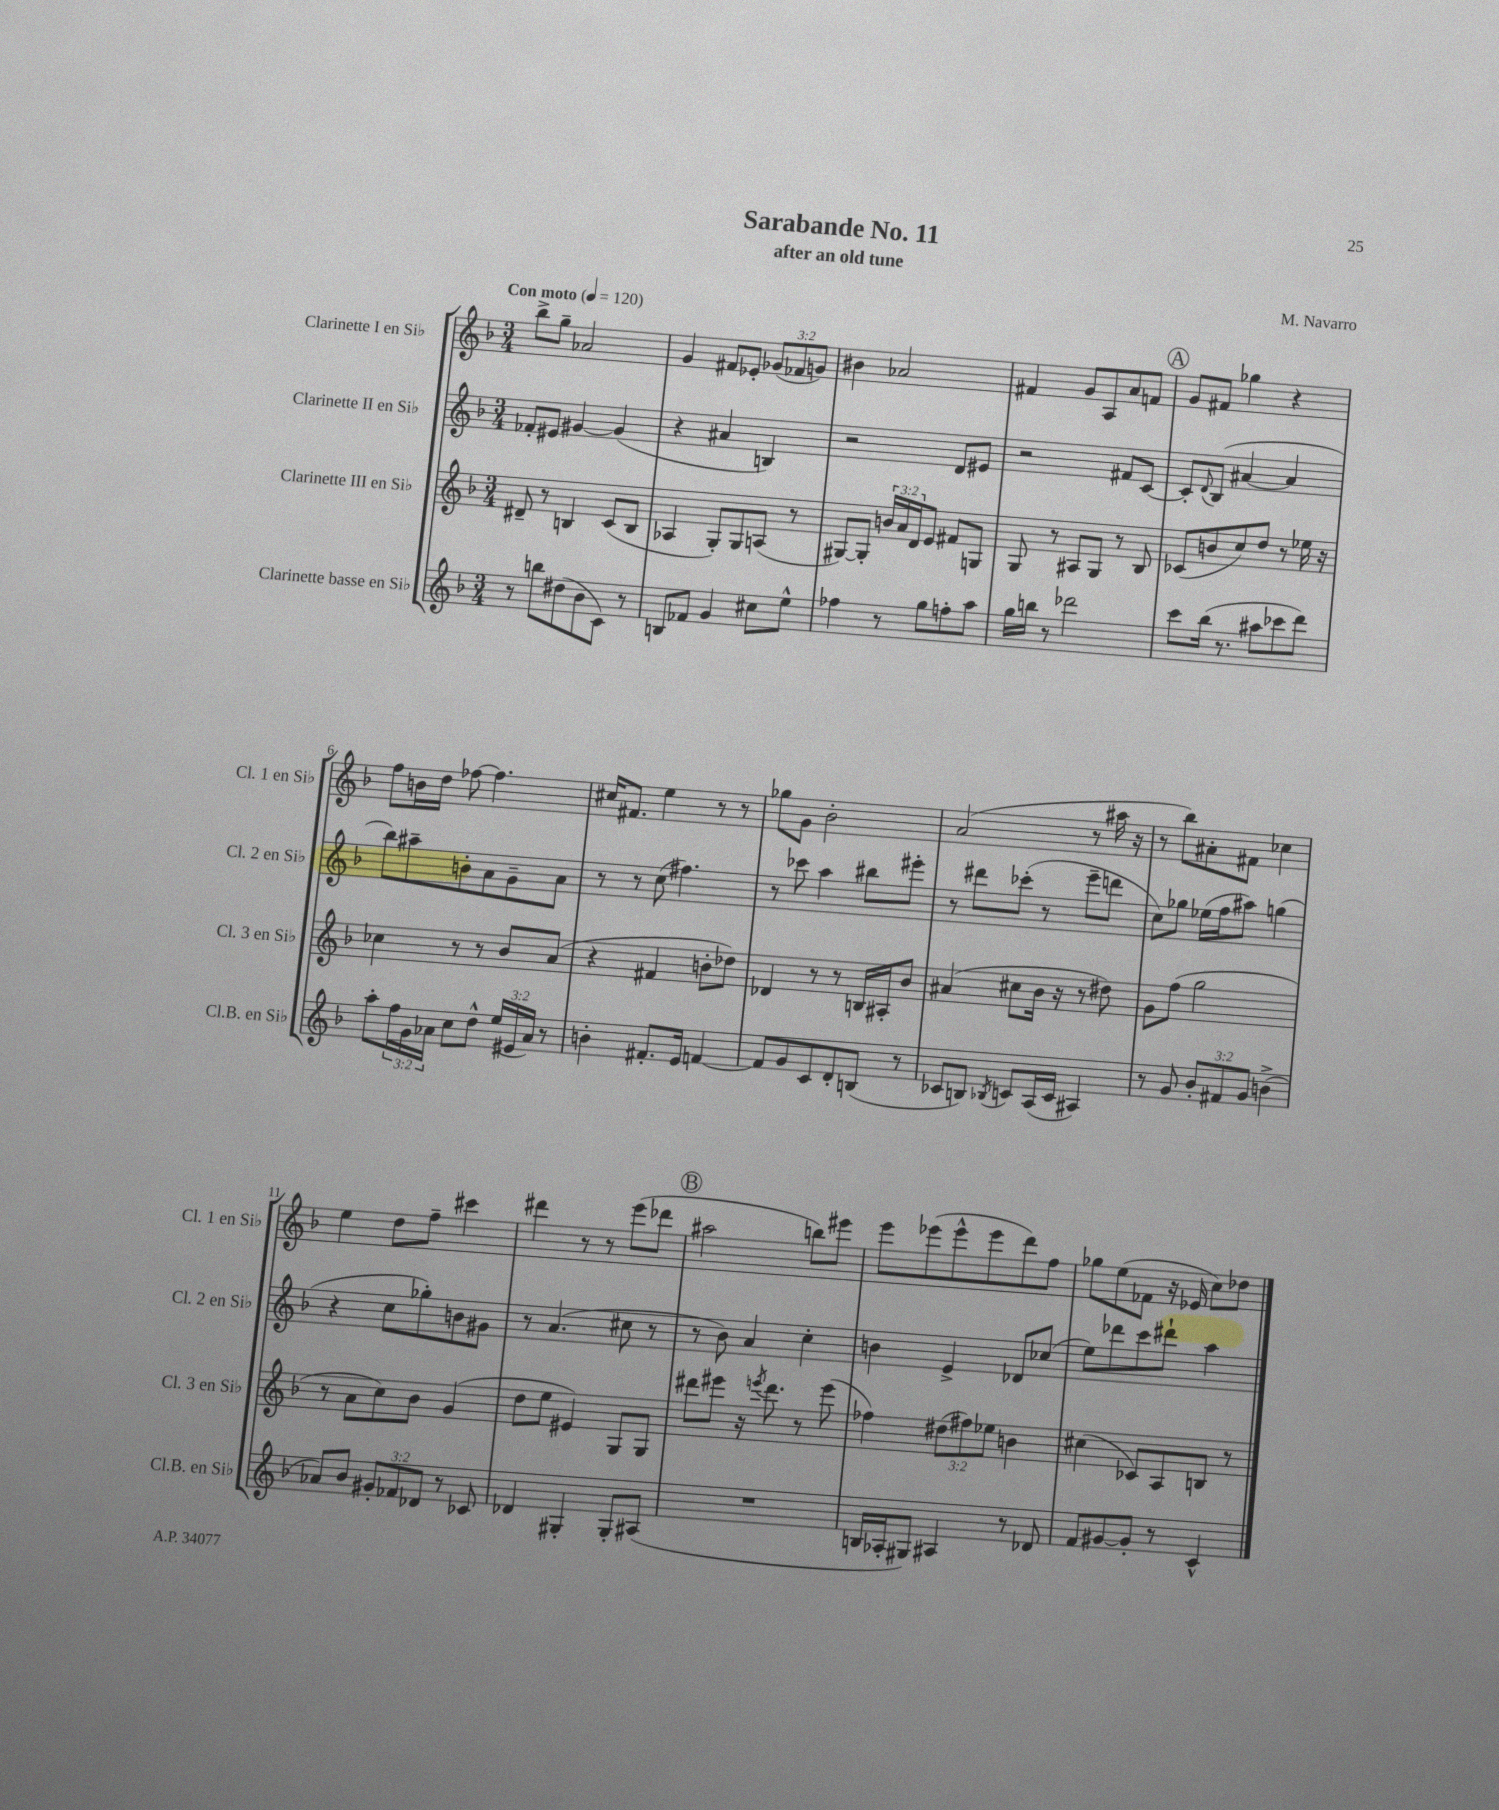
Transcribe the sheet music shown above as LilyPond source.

\header { title = "Sarabande No. 11" composer = "M. Navarro" subtitle = "after an old tune" }
<<
\new StaffGroup <<
\new Staff = "s0" \with { instrumentName = "Clarinette I en Sib" shortInstrumentName = "Cl. 1 en Sib" } {
    \clef treble \key f \major \numericTimeSignature \time 3/4 \override Staff.TupletNumber.text = #tuplet-number::calc-fraction-text \tempo "Con moto" 4 = 120
    bes''8-> g''8-- aes'2 |
    g'4 fis'8 ees'8-. \tuplet 3/2 { ges'8( fes'8 g'8) } |
    bis'4 aes'2 |
    fis'4 g'8 a8 a'8 f'8 |
    \mark \markup { \circle "A" } g'8 fis'8 ges''4 r4 |
    f''8 b'16 d''16 fes''8~ fes''4. |
    cis''16 fis'8. e''4 r8 r8 |
    ges''8 g'8 bes'2-. |
    a'2( r8 ais''16 r16 |
    r8 bes''8) ais'8-. fis'8 ces''4 |
    e''4 d''8 f''8-- cis'''4 |
    dis'''4 r8 r8 e'''8( des'''8 |
    \mark \markup { \circle "B" } ais''2 b''8) eis'''8 |
    e'''8 ees'''8( ees'''8-^ ees'''8 d'''8) f''8 |
    ges''8 e''8( fes'8 r16 ees'16 c''8) des''8 \bar "|." |
}
\new Staff = "s1" \with { instrumentName = "Clarinette II en Sib" shortInstrumentName = "Cl. 2 en Sib" } {
    \clef treble \key f \major \numericTimeSignature \time 3/4
    fes'8-. eis'8 gis'4~ gis'4( |
    r4 ais'4 b4) |
    r2 d'8 eis'8 |
    r2 fis'8 c'8~ |
    \mark \markup { \circle "A" } c'8-. \appoggiatura { d'8 } bes8( ais'4~ ais'4 |
    bes''8) ais''8-- b'8-. a'8 g'8-- a'8 |
    r8 r8 c''8( fis''4.) |
    r8 ces'''8 a''4 bis''8 eis'''8-. |
    r8 dis'''8 ces'''8-.( r8 e'''8-- d'''8 |
    c''8) ges''8 ees''16( f''16 ais''8) g''4( |
    r4 c''8 ges''8-.) b'8 gis'8 |
    r8 a'4.( cis''8 r8 |
    \mark \markup { \circle "B" } r8 bes'8) a'4 c''4-. |
    b'4 e'4-> des'8 ces''8( |
    e''8) des'''8 c'''8 dis'''8-! a''4 \bar "|." |
}
\new Staff = "s2" \with { instrumentName = "Clarinette III en Sib" shortInstrumentName = "Cl. 3 en Sib" } {
    \clef treble \key f \major \numericTimeSignature \time 3/4 \override Staff.TupletNumber.text = #tuplet-number::calc-fraction-text
    dis'8-- r8 b4 c'8( b8 |
    aes4 g8-.) g8 a8( r8 |
    gis8~) gis8-. \tuplet 3/2 { b'16 a'16 d'16 } e'8 fis'8 g8 |
    g8 r8 ais8 g8 r8 bes8 |
    \mark \markup { \circle "A" } ces'8( b'8 c''8) d''8 r8 ees''16 r16 |
    ces''4 r8 r8 bes'8 a'8( |
    r4 fis'4 b'8-. des''8) |
    des'4 r8 r8 b16 ais16-. bes'8 |
    ais'4( cis''8 bes'16 r16 r8 dis''8) |
    g'8 f''8( g''2 |
    r8 a'8 c''8) bes'8 g'4( |
    d''8 e''8 eis'4) g8 g8 |
    \mark \markup { \circle "B" } dis'''8 eis'''8 r16 \acciaccatura { e'''8 } dis'''8. r8 e'''8( |
    fes''4) \tuplet 3/2 { dis''8( fis''8) ees''8 } b'4 |
    cis''4( ces'8) a8 b8 r8 \bar "|." |
}
\new Staff = "s3" \with { instrumentName = "Clarinette basse en Sib" shortInstrumentName = "Cl.B. en Sib" } {
    \clef treble \key f \major \numericTimeSignature \time 3/4 \override Staff.TupletNumber.text = #tuplet-number::calc-fraction-text
    r8 b''8 dis''8( bes'8 c'8) r8 |
    b8 fes'8 g'4 cis''8 e''8-^ |
    fes''4 r8 g''8 f''8-. a''8 |
    g''16 b''16 r8 des'''2 |
    \mark \markup { \circle "A" } c'''8 bes''16( r8. ais''8 ces'''8 d'''8) |
    a''8-. \tuplet 3/2 { f''16 g'16 aes'16 } c''8 d''8-^ \tuplet 3/2 { e''16( eis'16 aes'16) } r8 |
    b'4-. fis'8.-. e'16 f'4~ |
    f'8 g'8 c'8 d'8-. b8( r8 |
    ces'8 b8) \acciaccatura { bes8 } c'8 a16( c'16 ais4) |
    r8 g'8 \tuplet 3/2 { bes'8-. fis'8 g'8 } b'4->( |
    aes'8) bes'8 \tuplet 3/2 { gis'8-. fes'8 des'8 } r8 ces'8 |
    des'4 gis4-. gis8-. ais8( |
    \mark \markup { \circle "B" } R2. |
    b16 aes16-. gis8) ais4 r8 des'8 |
    f'8 gis'8~ gis'8-. r8 c'4-^ \bar "|." |
}
>>
>>
